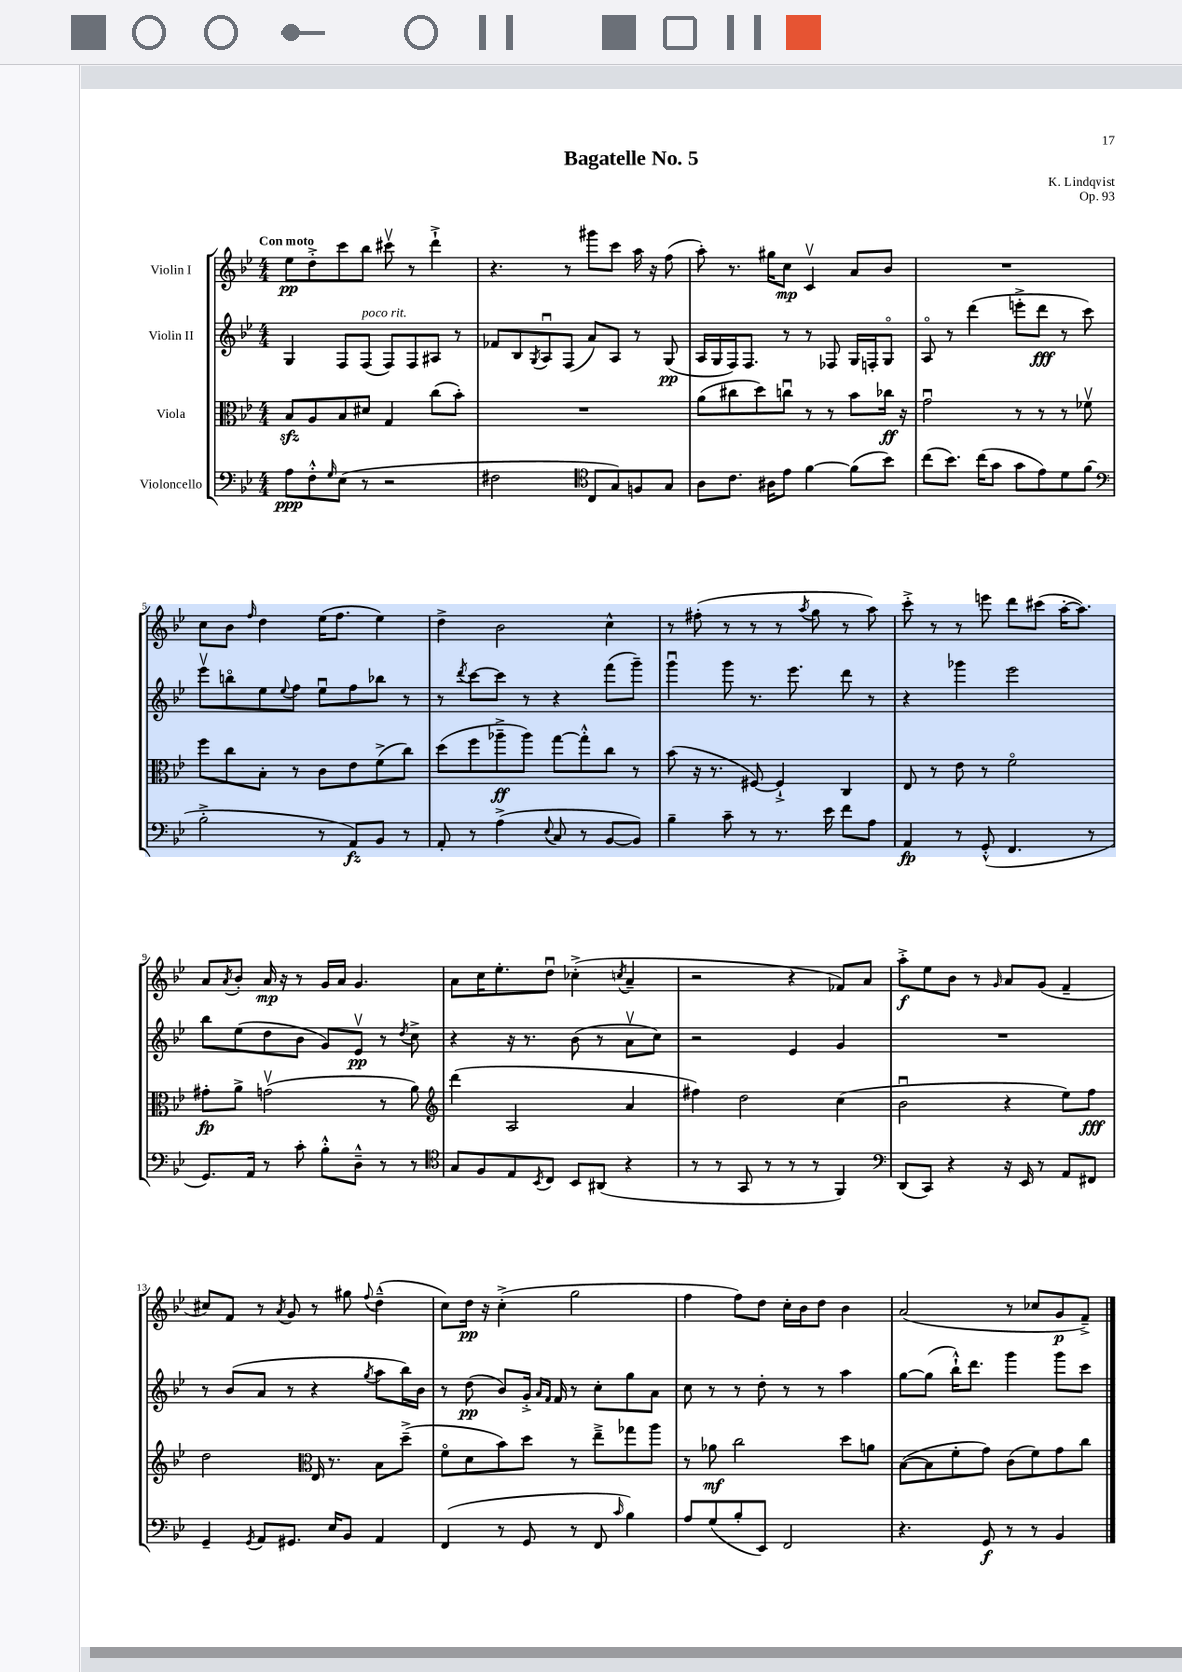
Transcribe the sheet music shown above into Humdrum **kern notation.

**kern	**dynam	**kern	**dynam	**kern	**dynam	**kern	**dynam
*part4	*part4	*part3	*part3	*part2	*part2	*part1	*part1
*staff4	*staff4	*staff3	*staff3	*staff2	*staff2	*staff1	*staff1
*I"Violoncello	*	*I"Viola	*	*I"Violin II	*	*I"Violin I	*
*clefF4	*	*clefC3	*	*clefG2	*	*clefG2	*
*k[b-e-]	*	*k[b-e-]	*	*k[b-e-]	*	*k[b-e-]	*
*M4/4	*	*M4/4	*	*M4/4	*	*M4/4	*
=1	=1	=1	=1	=1	=1	=1	=1
!	!	!	!	!	!	!LO:TX:a:B:t=Con moto	!
8A\L	ppp	8B-zz/L	.	4G/	.	8ee-\L	pp
8F'^^\	.	8A/	.	.	.	8dd'^\	.
16qqG/	.	.	.	.	.	.	.
(8E-\J	.	8B-/	.	8F/L	.	8ccc\	.
!	!	!	!	!LO:TX:a:i:t=poco rit.	!	!	!
8r	.	8d#X/J	.	(8F/J	.	8bb-\J	.
2r	.	4G/	.	8F/L)	.	8ccc#Xv\	.
.	.	.	.	8F/	.	8r	.
.	.	(8cc\L	.	8A#X/J	.	4ddd`^\	.
.	.	8b-'\J)	.	8r	.	.	.
=2	=2	=2	=2	=2	=2	=2	=2
2F#X\	.	1r	.	8f-X/L	.	4.r	.
.	.	.	.	8B-/	.	.	.
.	.	.	.	8qG/	.	.	.
.	.	.	.	8Au/	.	.	.
.	.	.	.	(8F/J	.	8r	.
*clefC4	*	*	*	*	*	*	*
8C/L	.	.	.	8a/L)	.	8ggg#X\L	.
8G/)	.	.	.	8A/J	.	8ccc\J	.
8Fn/	.	.	.	8r	.	16aa\	.
.	.	.	.	.	.	16r	.
8G/J	.	.	.	(8G/	pp	(8ff\	.
=3	=3	=3	=3	=3	=3	=3	=3
8A\L	.	(8a\L	.	16A/LL	.	8aa'\)	.
.	.	.	.	16G/	.	.	.
8.c\J	.	8cc#X\	.	16F/J)	.	8.r	.
.	.	.	.	8.F/J	.	.	.
.	.	8dd\)	.	.	.	.	.
16A#X\KL	.	.	.	.	.	16gg#X\KL	.
8e-\J	.	8ccnu\J	.	8r	.	8cc\J	mp
[4f\	.	8r	.	8r	.	4cv/	.
.	.	8r	.	8F-X/	.	.	.
(8f\L]	.	8b-\L	.	16G/LL	.	8a/L	.
.	.	.	.	16Fn'/J	.	.	.
8b-\J)	.	16cc-X\Jk	ff	8G/J	.	8b-/J	.
.	.	16r	.	.	.	.	.
=4	=4	=4	=4	=4	=4	=4	=4
(8cc\L	.	2gu\	.	8A/	.	1r	.
8.b-\J)	.	.	.	8r	.	.	.
.	.	.	.	(4ddd\	.	.	.
(16cc\KL	.	.	.	.	.	.	.
8g\J	.	.	.	.	.	.	.
8g\L	.	8r	.	8eeen'^\L	.	.	.
8e-\)	.	8r	.	8ddd\J	fff	.	.
8d\	.	8r	.	8r	.	.	.
(8f\J	.	8f-Xv\	.	8ccc\)	.	.	.
!!LO:LB:g=z
=5	=5	=5	=5	=5	=5	=5	=5
*clefF4	*	*	*	*	*	*	*
2B-'^\	.	8ff\L	.	8eee-v\L	.	8cc\L	.
.	.	8cc\	.	8bbn\	.	8b-\J	.
.	.	.	.	.	.	16qqff/	.
.	.	8B-'\J	.	8ee-\	.	4dd\	.
.	.	.	.	8qqee-/	.	.	.
.	.	8r	.	8ff\J	.	.	.
8r	.	8c\L	.	8ee-u\L	.	(16ee-\KL	.
.	.	.	.	.	.	8.ff\J	.
8AA/L)	fz	8e-\	.	8ff\	.	.	.
8BB-/J	.	(8f^\	.	8bb-X\J	.	4ee-\)	.
8r	.	8cc\J)	.	8r	.	.	.
=6	=6	=6	=6	=6	=6	=6	=6
8AA'/	.	(8dd\L	.	8r	.	4dd^\	.
.	.	.	.	8qddd/	.	.	.
8r	.	8ff\	.	[8ccc\L	.	.	.
(4A^\	.	8aa-X~^\	ff	8ccc\J]	.	2b-\	.
.	.	8aa-\J)	.	8r	.	.	.
8qqE-/	.	.	.	.	.	.	.
8C/	.	[8gg\L	.	4r	.	.	.
8r	.	8gg'^^\]	.	.	.	.	.
[8BB-/L	.	8cc\J	.	(8fff\L	.	4cc^^\	.
8BB-/J])	.	8r	.	8ggg~\J)	.	.	.
=7	=7	=7	=7	=7	=7	=7	=7
4B-~\	.	(8b-\	.	4gggu\	.	8r	.
.	.	16r	.	.	.	(8ff#X'\	.
.	.	8.r	.	.	.	.	.
8c~\	.	.	.	8ggg\	.	8r	.
8r	.	[8F#X/)	.	8.r	.	8r	.
8.r	.	4F#`^/]	.	.	.	8r	.
.	.	.	.	8.eee-\	.	.	.
.	.	.	.	.	.	8qaa/	.
.	.	.	.	.	.	8gg\	.
16e-\	.	.	.	.	.	.	.
8f\L	.	4C/	.	8ddd\	.	8r	.
8A\J	.	.	.	8r	.	8aa\)	.
=8	=8	=8	=8	=8	=8	=8	=8
4AA/	fp	8E-/	.	4r	.	8ccc'^\	.
.	.	8r	.	.	.	8r	.
8r	.	8e-\	.	4ggg-X\	.	8r	.
(8GG'^^/	.	8r	.	.	.	8eeen\	.
4.FF/	.	2f\	.	2eee-\	.	8ddd\L	.
.	.	.	.	.	.	(8ccc#X\J	.
.	.	.	.	.	.	[16aa'\KL	.
.	.	.	.	.	.	8.aa\J])	.
8r	.	.	.	.	.	.	.
!!LO:LB:g=z
=9	=9	=9	=9	=9	=9	=9	=9
8.GG/L)	.	8g#X'\L	fp	8bb-\L	.	8a/L	.
.	.	.	.	.	.	8qa/	.
.	.	8a^\J	.	(8ee-\	.	8b-'/J	.
16AA/Jk	.	.	.	.	.	.	.
8r	.	(2gnv\	.	8dd\	.	16a/	mp
.	.	.	.	.	.	16r	.
8c'\	.	.	.	8b-\J	.	8r	.
8B-'^^\L	.	.	.	8g/L)	.	16g/LL	.
.	.	.	.	.	.	16a/JJ	.
8D~^^\J	.	.	.	8e-v/J	pp	4.g/	.
8r	.	8r	.	8r	.	.	.
.	.	.	.	8qdd/	.	.	.
8r	.	8a\)	.	8cc^\	.	.	.
=10	=10	=10	=10	=10	=10	=10	=10
*clefC4	*	*clefG2	*	*	*	*	*
8G/L	.	(4ddd\	.	4r	.	8a\L	.
8F/	.	.	.	.	.	16cc\K	.
.	.	.	.	.	.	8.ee-'\	.
8E-/	.	2A/	.	16r	.	.	.
.	.	.	.	8.r	.	.	.
8qBB-/	.	.	.	.	.	.	.
8C/J	.	.	.	.	.	8ddu\J	.
8BB-/L	.	.	.	(8b-\	.	(4cc-X'^\	.
(8AA#X/J	.	.	.	8r	.	.	.
.	.	.	.	.	.	8qccn/	.
4r	.	4a/	.	8av\L	.	4a~/	.
.	.	.	.	8cc\J)	.	.	.
=11	=11	=11	=11	=11	=11	=11	=11
8r	.	4ff#X\)	.	2r	.	2r	.
8r	.	.	.	.	.	.	.
8GG/	.	2dd\	.	.	.	.	.
8r	.	.	.	.	.	.	.
8r	.	.	.	4e-/	.	4r	.
8r	.	.	.	.	.	.	.
4FF/)	.	(4cc\	.	4g/	.	8f-X/L)	.
.	.	.	.	.	.	8a/J	.
=12	=12	=12	=12	=12	=12	=12	=12
*clefF4	*	*	*	*	*	*	*
(8DD/L	.	2b-u\	.	1r	.	8aa'^\L	f
8CC/J)	.	.	.	.	.	8ee-\	.
4r	.	.	.	.	.	8b-\J	.
.	.	.	.	.	.	8r	.
.	.	.	.	.	.	16qqg/	.
16r	.	4r	.	.	.	8a/L	.
16EE-/	.	.	.	.	.	.	.
8r	.	.	.	.	.	(8g/J	.
8AA/L	.	8ee-\L)	.	.	.	4f~/	.
8FF#X/J	.	8ff\J	fff	.	.	.	.
!!LO:LB:g=z
=13	=13	=13	=13	=13	=13	=13	=13
4GG~/	.	2dd\	.	8r	.	8cc#X/L)	.
.	.	.	.	(8b-/L	.	8f/J	.
8qGG/	.	.	.	.	.	.	.
8AA/L	.	.	.	8a/J	.	8r	.
.	.	.	.	.	.	8qa/	.
8.GG#X/J	.	.	.	8r	.	8g/	.
*	*	*clefC3	*	*	*	*	*
.	.	16E-/	.	4r	.	8r	.
16E-/KL	.	8.r	.	.	.	.	.
8BB-/J	.	.	.	.	.	8gg#X\	.
.	.	.	.	8qgg/	.	8qqff/	.
4AA/	.	8B-\L	.	8aa\L	.	(4dd~^^\	.
.	.	(8dd~^\J	.	16bb-\L)	.	.	.
.	.	.	.	16b-\JJ	.	.	.
=14	=14	=14	=14	=14	=14	=14	=14
(4FF/	.	8f\L	.	8r	.	8cc\L)	.
.	.	8d\	.	(8dd\	pp	16dd\Jk	pp
.	.	.	.	.	.	16r	.
8r	.	8b-\)	.	8b-/L)	.	(4cc'^\	.
8GG/	.	8dd\J	.	16g'^/Jk	.	.	.
.	.	.	.	16qqa/LL	.	.	.
.	.	.	.	16qqf/JJ	.	.	.
.	.	.	.	16f/	.	.	.
8r	.	8r	.	8r	.	2gg\	.
8FF/	.	8ee-~^\L	.	8cc'\L	.	.	.
16qqc/	.	.	.	.	.	.	.
4B-\)	.	8gg-X\	.	8gg\	.	.	.
.	.	8aa\J	.	8a\J	.	.	.
=15	=15	=15	=15	=15	=15	=15	=15
8A/L	.	8r	.	8cc\	.	4ff\	.
(8G/	.	8a-X\	mf	8r	.	.	.
8B-'/	.	2cc\	.	8r	.	8ff\L)	.
8EE-/J)	.	.	.	8dd'\	.	8dd\J	.
2FF/	.	.	.	8r	.	16cc'\LL	.
.	.	.	.	.	.	16b-\J	.
.	.	.	.	8r	.	8dd\J	.
.	.	8dd\L	.	4aa\	.	4b-\	.
.	.	8an\J	.	.	.	.	.
=16	=16	=16	=16	=16	=16	=16	=16
4.r	.	([8B-\L	.	[8gg\L	.	(2a/	.
.	.	8B-\]	.	(8gg\J]	.	.	.
.	.	8f'\	.	16bb-`^^\KL)	.	.	.
.	.	.	.	8.ddd\J	.	.	.
8GG/	f	8g\J)	.	.	.	.	.
8r	.	(8c\L	.	4ggg\	.	8r	.
8r	.	8f\)	.	.	.	8cc-X/L	.
4BB-/	.	8g\	.	8ggg\L	.	8g/	p
.	.	8cc\J	.	8ccc\J	.	8f~^/J)	.
==	==	==	==	==	==	==	==
*-	*-	*-	*-	*-	*-	*-	*-
